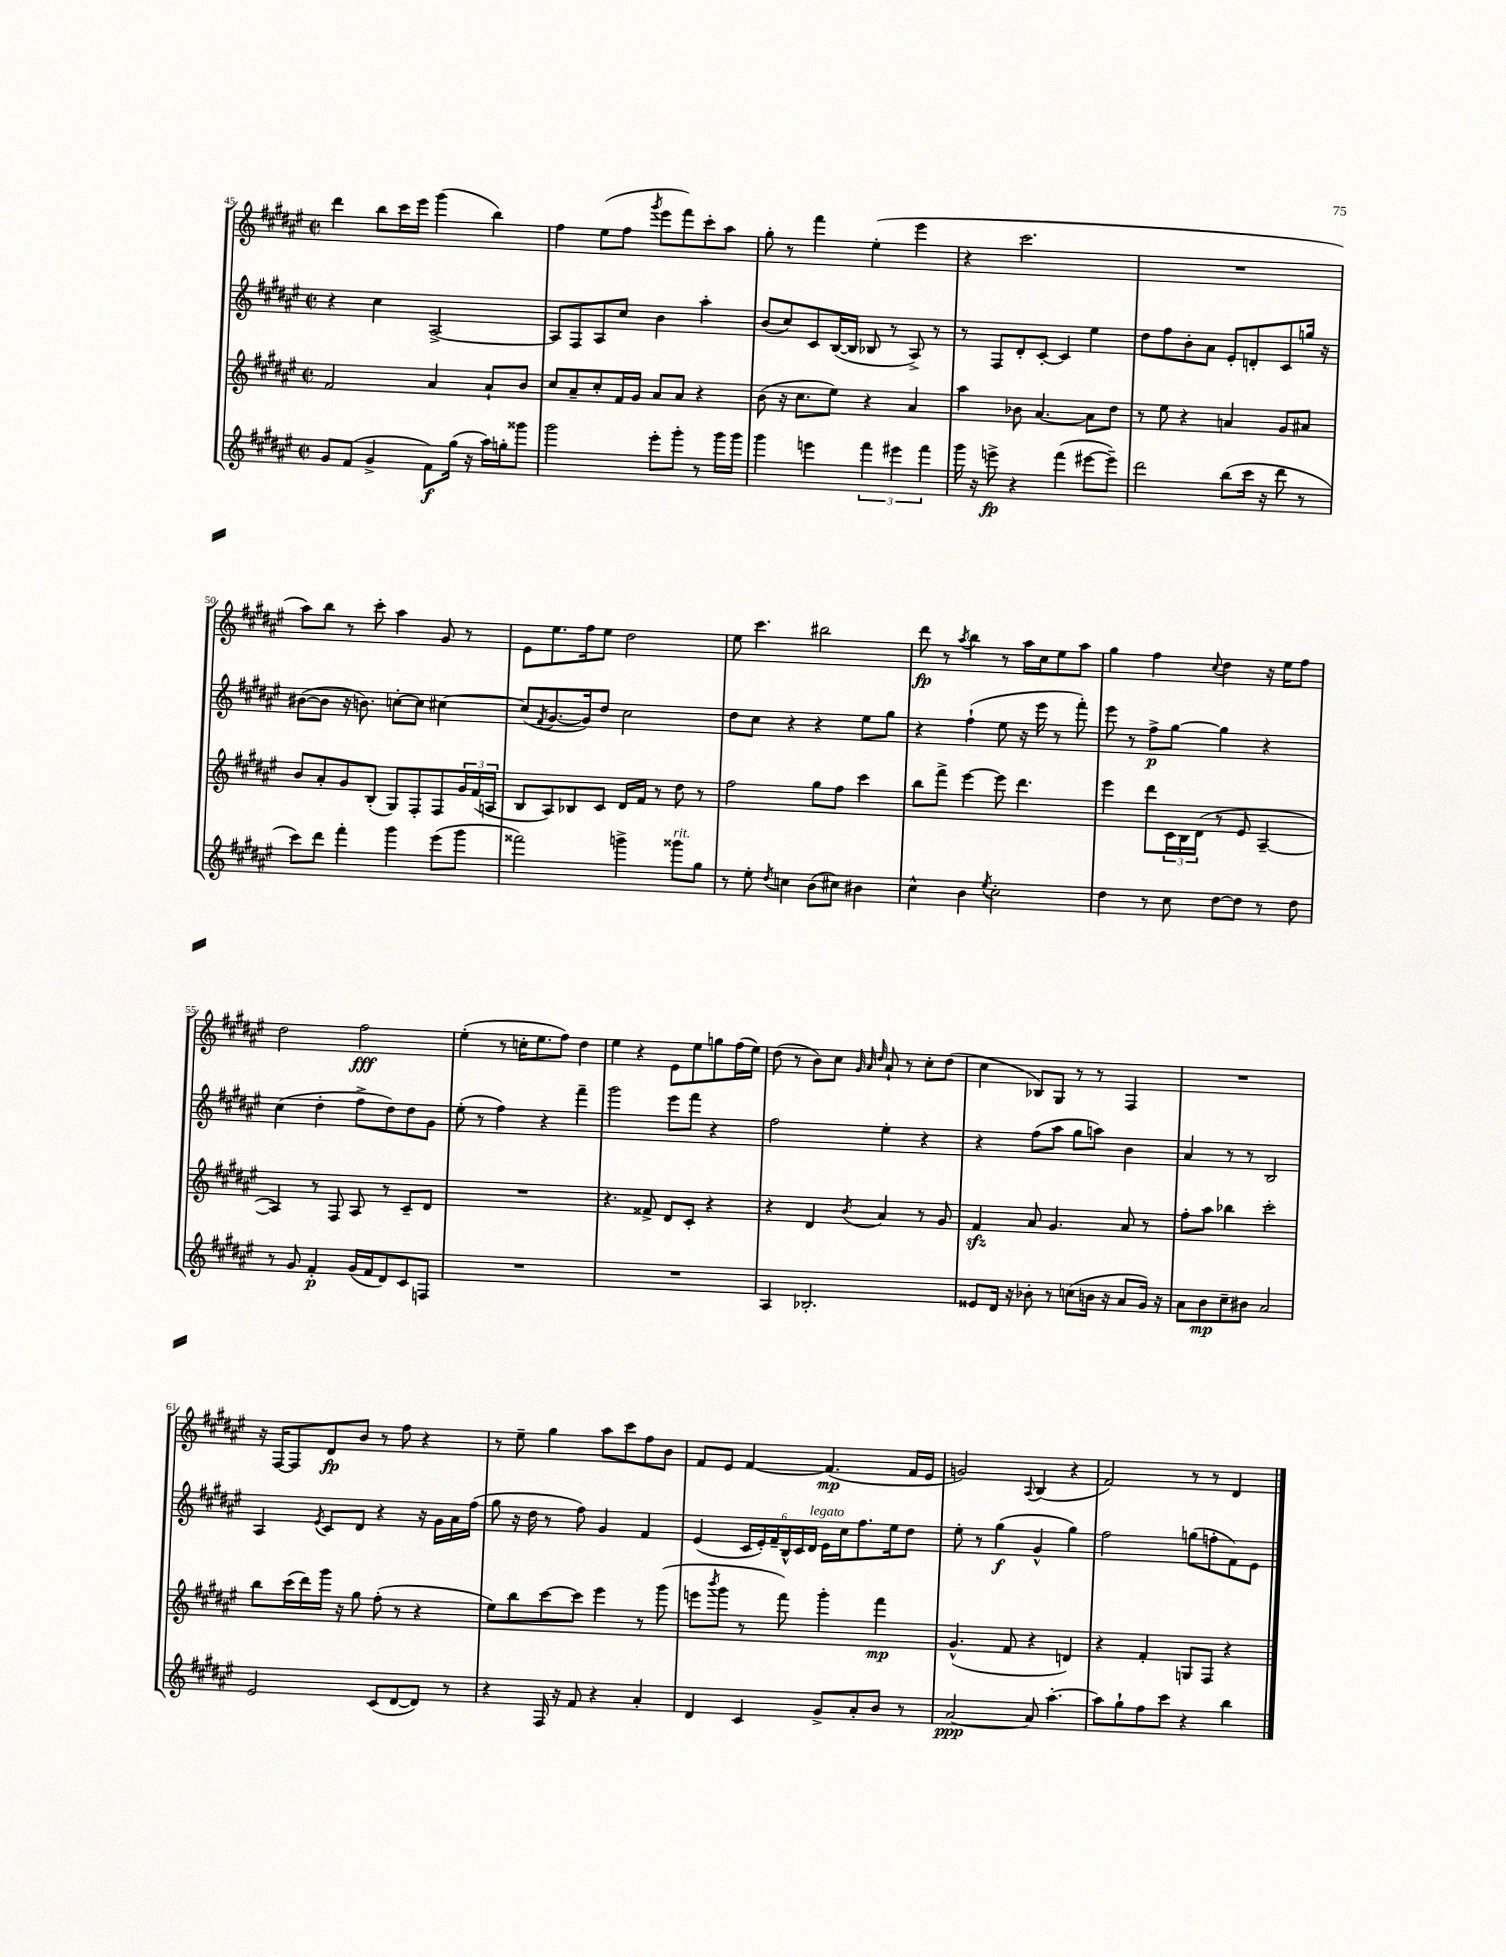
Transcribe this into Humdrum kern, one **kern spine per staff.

**kern	**kern	**kern	**kern
*staff4	*staff3	*staff2	*staff1
*clefG2	*clefG2	*clefG2	*clefG2
*k[f#c#g#d#a#e#]	*k[f#c#g#d#a#e#]	*k[f#c#g#d#a#e#]	*k[f#c#g#d#a#e#]
*M2/2	*M2/2	*M2/2	*M2/2
*met(c|)	*met(c|)	*met(c|)	*met(c|)
8g#/L	2f#/	4r	4ddd#\
(8f#/J	.	.	.
4g#^/	.	4cc#\	8bb\L
.	.	.	16ccc#\L
.	.	.	16eee#\JJ
8f#\L)	4a#/	[2A#^/	(4ggg#\
(16gg#\Jk	.	.	.
16r	.	.	.
16aa#\LL)	8a#`/L	.	4bb\)
16gg'\J	.	.	.
8ggg##\J	8b/J	.	.
=	=	=	=
2ggg#\	8cc#/L	8A#/]L	4ff#\
.	8a#~/	8F#/	.
.	8cc#'/	8A#/	(8ee#\L
.	16f#/L	8cc#/J	8ff#\J
.	16g#/JJ	.	.
.	.	.	8qggg#/
8eee#'\L	8a#/L	4b\	8eee#\L
8ggg#'\J	8a#/J	.	8fff#\)
8r	4r	4aa#'\	8ccc#'\
16ggg#\LL	.	.	8aa#\J
16ggg#\JJ	.	.	.
=	=	=	=
4ggg#\	(8b\	(8b/L	8gg#'\
.	16r	8cc#/)	8r
.	8.cc#\L	.	.
4eee\	.	8c#/	4fff#\
.	8ee#\J)	([16B/L	.
.	.	16B/]JJ	.
6fff#\	4r	8B-/	(4ee#'\
.	.	8r	.
6eee#\	.	.	.
.	4a#/	8A#^/)	4eee#\
6fff#\	.	.	.
.	.	8r	.
=	=	=	=
16ggg#\	4aa#\	8r	4r
16r	.	.	.
8eee^\	.	8F#/L	.
4r	8b-\	8d#'/	2.ccc#\
.	[4.a#/	[8c#'/J	.
(4fff#\	.	4c#/]	.
[8eee#\L	8a#\]L	4ee#\	.
8eee#~\]J)	8dd#\J	.	.
=	=	=	=
2ddd#\	8r	8dd#\L	1r
.	8ee#\	8ff#\	.
.	4r	8b'\	.
.	.	8a#\J	.
(8bb\L	4a/	8e#'/L	.
16ccc#\Jk	.	8d'/	.
16r	.	.	.
8ddd#\	8g#/L	8c#/	.
8r	8a#/J	16gg/Jk	.
.	.	16r	.
=	=	=	=
8ccc#\L)	8b/L	([8b#\L	8aa#\L)
8ddd#\J	8a#'/	8b#\]J	8bb\J
4fff#'\	8g#/	16r	8r
.	.	8.b\)	.
.	(8B'/J	.	8ccc#'\
4ggg#\	8G#/L)	[8cc'\L	4aa#\
.	8F#'/	8cc\]J	.
(8eee#\L	8F#/	[4cc#\	8g#/
8ggg#\J	24g#/L	.	8r
.	(24f#/	.	.
.	24A/JJ	.	.
=	=	=	=
2fff##\)	8B/L	(8cc#/]L	8e#\L
.	.	8qf#/	.
.	8A#/)	[8.g#/	8.ee#\
.	8B-/	.	.
.	.	16g#/]k)	16ff#\k
.	8c#/J	8dd#/J	8ee#\J
4ggg^\	16d#/LL	2cc#\	2dd#\
.	16f#/JJ	.	.
.	8r	.	.
8ggg##\L	8dd#\	.	.
8gg#\J	8r	.	.
=	=	=	=
8r	2ff#\	8dd#\L	8ee#\
8ee#'\	.	8cc#\J	4.ccc#\
8qdd#/	.	.	.
4cc\	.	4r	.
(8b\L	8gg#\L	4r	2bb#\
8cc#\J)	8ff#\J	.	.
4b#\	4ccc#\	8ee#\L	.
.	.	8gg#\J	.
=	=	=	=
4cc#^^\	8bb\L	4r	8ddd#\
.	8fff#^\J	.	8r
.	.	.	8qaa#/
4b\	[4eee#\	(4ff#`\	4bb\
8qee#/	.	.	.
2cc#'\	8eee#\]	8ee#\	8r
.	4.ddd#\	16r	16aa#\LL
.	.	16eee#\	16cc#\J
.	.	8r	8ee#\
.	.	8fff#'\)	8aa#\J
=	=	=	=
4dd#\	4eee#\	8eee#\	4gg#\
.	.	8r	.
8r	8ddd#\L	8ff#^\L	4ff#\
8cc#\	24c#\L	[8gg#\J	.
.	24B\	.	.
.	(24d#\JJ	.	.
.	.	.	8qqcc#/
[8dd#\L	8r	4gg#\]	4dd#\
8dd#\]J	8e#/	.	.
8r	[4A#~/	4r	16r
.	.	.	16ee#\LK
8dd#\	.	.	8ff#\J
=	=	=	=
8r	4A#/])	(4cc#\	2dd#\
8g#/	.	.	.
4f#'/	8r	4dd#'\	.
.	8F#/	.	.
(16g#/LL	8A#/	8ff#^\L	2ff#\
16f#/J	.	.	.
8d#/)	8r	8dd#\)	.
8c#/	8c#~/L	8dd#\	.
8F/J	8d#/J	8g#\J	.
=	=	=	=
1r	1r	(8ee#'\	(4ee#'\
.	.	8r	.
.	.	4ff#\)	8r
.	.	.	16cc'\LK
.	.	.	8.ee#\
.	.	4r	.
.	.	.	8ff#\J)
.	.	4fff#~\	4dd#\
=	=	=	=
1r	4.r	2ggg#\	4ee#\
.	.	.	4r
.	8f##^/	.	.
.	8d#/L	8eee#\L	8e#\L
.	8c#'/J	8fff#\J	8ee#\
.	4r	4r	8gg\
.	.	.	(16ff#\L
.	.	.	16ee#\JJ)
=	=	=	=
4A#/	4r	2ff#\	(8dd#\
.	.	.	8r
2.B-'/	4d#/	.	8b\L)
.	.	.	8cc#\J
.	.	.	32qqg#/
.	.	.	32qqa#/
.	8qb/	.	32qqdd#/
.	4a#/	4ee#'\	8a#`/
.	.	.	8r
.	8r	4r	8cc#'\L
.	8g#/	.	(8dd#\J
=	=	=	=
8e##/L	4f#/	4r	4cc#\
16d#/Jk	.	.	.
16r	.	.	.
8b-'\	8a#/	(8ff#\L	8B-/L)
8r	4.g#/	8aa#\J	8G#/J
(8cc\L	.	8gg#\L	8r
16b\Jk	.	8aa\J)	8r
16r	.	.	.
8a#/L	8a#/	4b\	4F#/
16g#/Jk)	8r	.	.
16r	.	.	.
=	=	=	=
8a#\L	8ff#'\L	4a#/	1r
8b\	8aa#\J	.	.
8cc#~\	4bb-\	8r	.
8b#\J	.	8r	.
2a#/	2ccc#'\	2B/	.
=	=	=	=
2e#/	8bb\L	4A#/	16r
.	.	.	[16F#/LK
.	(16ccc#\L	.	8F#/]
.	16ddd#\)	.	.
.	.	8qe#/	.
.	16ggg#\JJ	8c#/L	8d#/
.	16r	.	.
.	8gg#\	8d#/J	8b/J
(8c#/L	(8ff#'\	4r	8r
[8d#/	8r	.	8ff#\
8d#/]J)	4r	16r	4r
.	.	16g#\LL	.
8r	.	16a#\	.
.	.	(16ff#\JJ	.
=	=	=	=
4r	8ee#\L)	8gg#\	8r
.	8bb\	16r	8ee#~\
.	.	16dd#\	.
16F#/	[8ccc#\	8r	4gg#\
16r	.	.	.
8f#/	8ccc#\]J	8ff#\)	.
4r	4eee#\	4g#/	8aa#\L
.	.	.	8ccc#\
4a#'/	8r	4f#/	8ff#\
.	(8ggg#\	.	8b\J
=	=	=	=
4d#/	8eee\L	(4e#/	8f#/L
.	8qbbb/	.	.
.	8ggg#\J	.	8e#/J
4c#/	8r	24c#/LL	[4f#/
.	.	24e#'/)	.
.	.	24f#~/	.
.	8fff#\)	24B^^/	.
.	.	24c#/	.
.	.	24d#/JJ	.
8g#^/L	4ggg#'\	16e#\LL	(4.f#/]
.	.	16cc#\J	.
8a#'/	.	8.ff#\	.
8b/J	4fff#\	.	.
.	.	16ee#\k	.
8r	.	8dd#\J	16f#/LL
.	.	.	16e#/JJ
=	=	=	=
[2a#/	(4.g#^^/	8ee#'\	2g/)
.	.	8r	.
.	.	(4gg#\	.
.	8f#/	.	.
.	.	.	8qqA#/
8a#/]	4r	4g#^^/	(4B/
[4.aa#'\	.	.	.
.	4d/)	4gg#\)	4r
=	=	=	=
8aa#\]L	4r	2ff#\	2f#/)
8gg#`\	.	.	.
8ff#\	4f#'/	.	.
8ccc#\J	.	.	.
4r	8G/L	(8gg\L	8r
.	8F#/J	8ff'\	8r
4bb\	4r	8f#\)	4d#/
.	.	8e#\J	.
==	==	==	==
*-	*-	*-	*-
